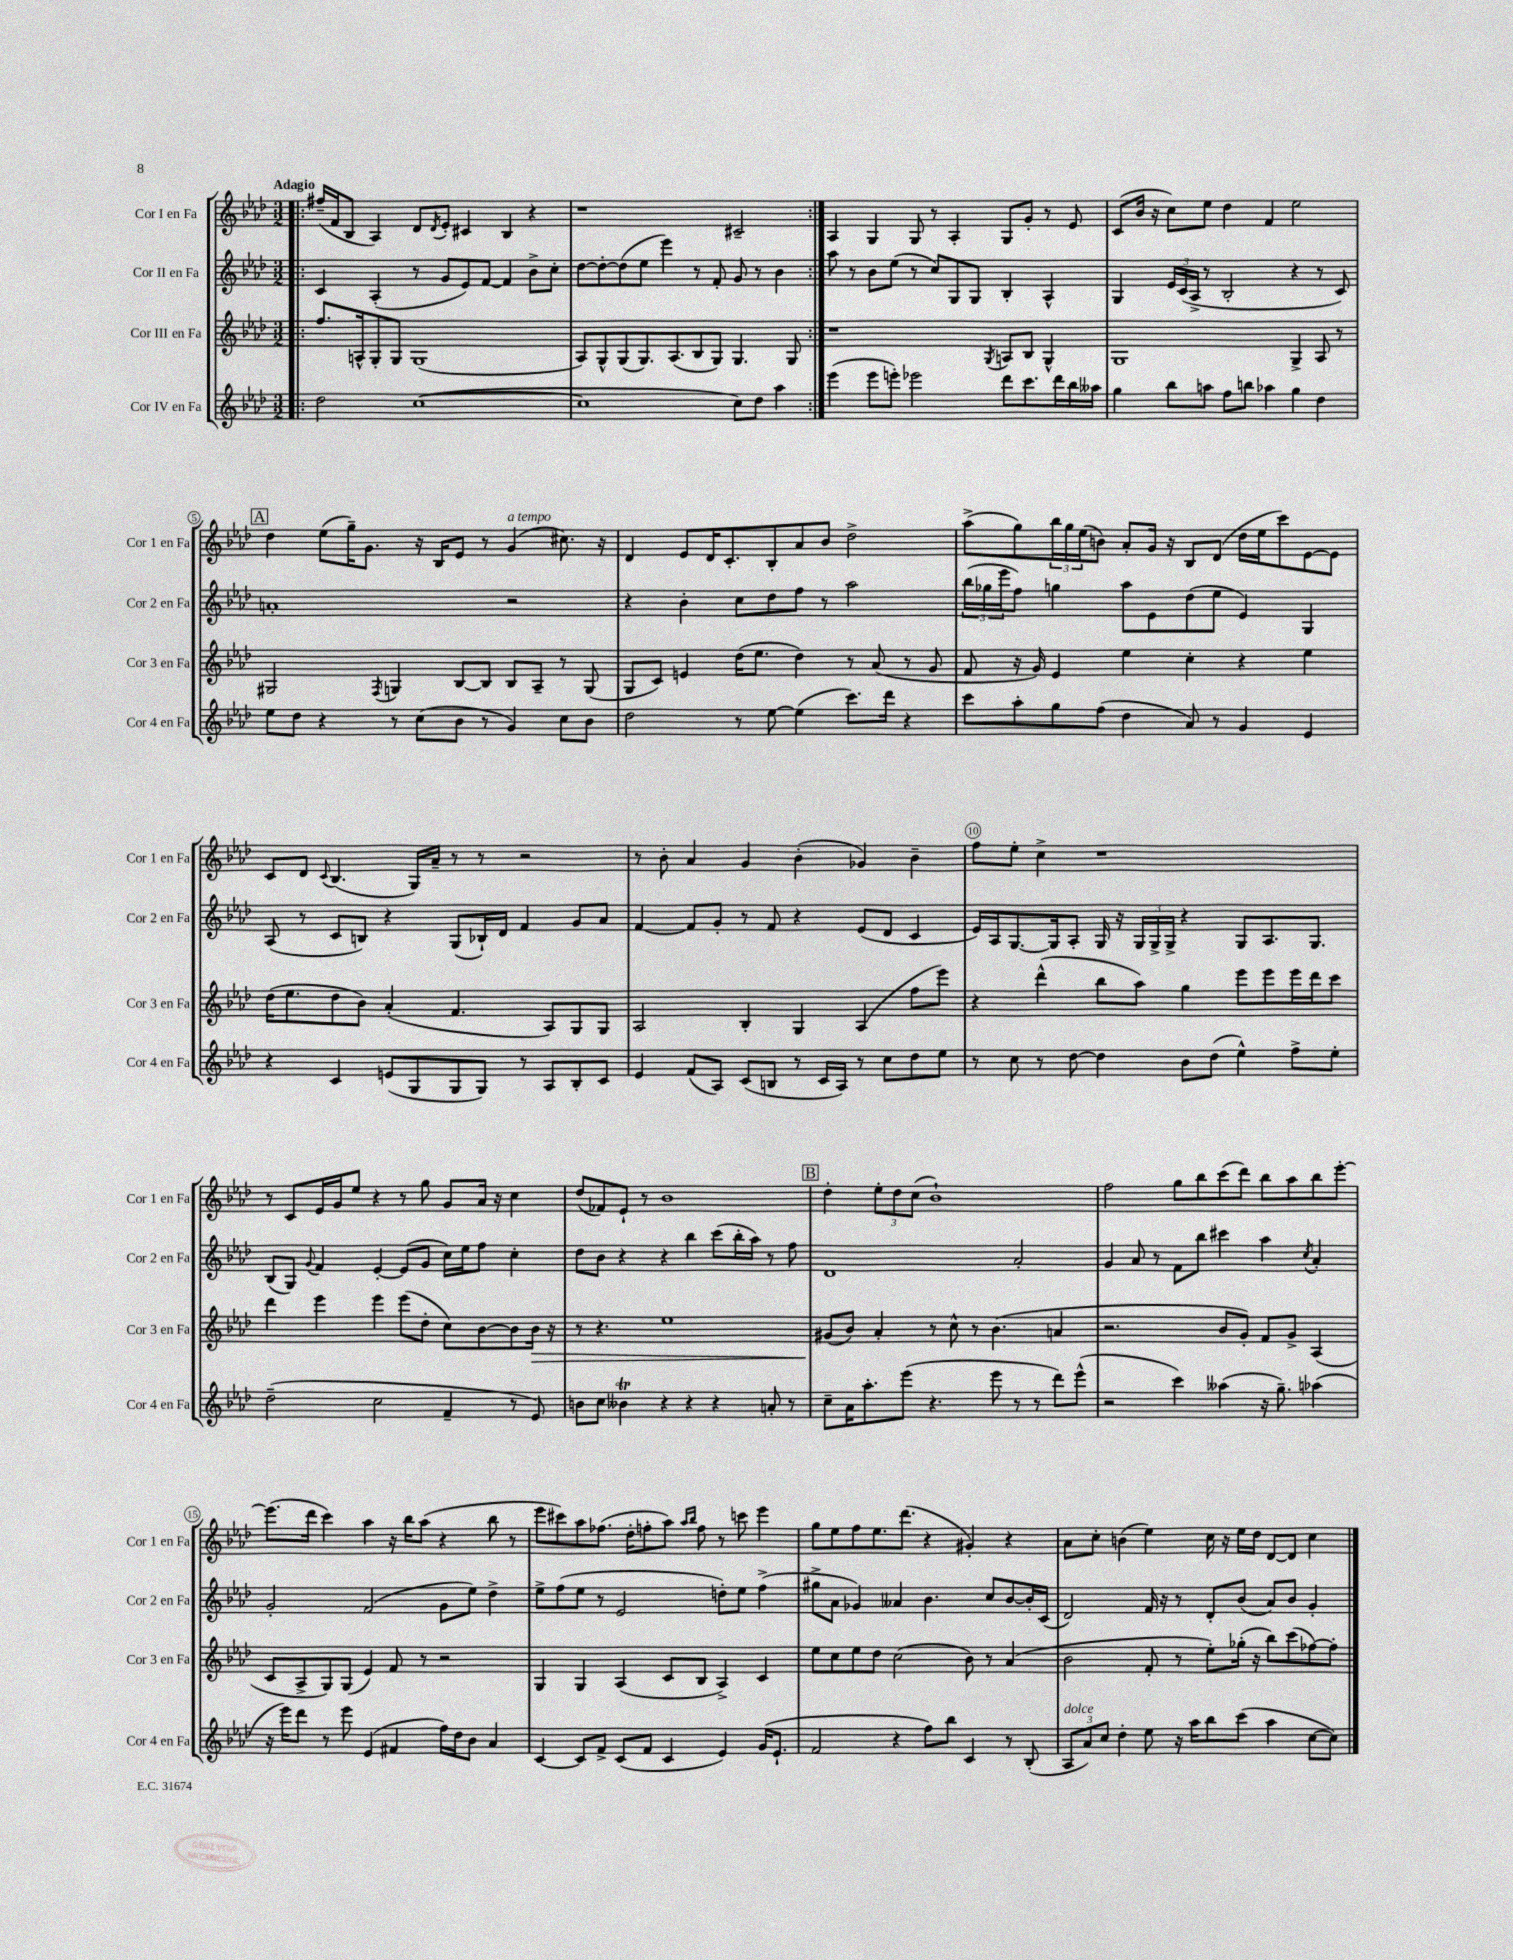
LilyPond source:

<<
\new StaffGroup <<
\new Staff = "s0" \with { instrumentName = "Cor I en Fa" shortInstrumentName = "Cor 1 en Fa" } {
    \clef treble \key aes \major \numericTimeSignature \time 3/2 \tempo "Adagio"
    \repeat volta 2 { \bar ".|:" fis''16--( f'16 bes8 aes4) des'8 \acciaccatura { des'8 } ees'8-. cis'4 bes4 r4 |
    r1 cis'2-- | }
    aes4 g4 g8 r8 aes4-. g8 g'8-. r8 ees'8 |
    c'8( bes'16 r16 c''8) ees''8 des''4 f'4 ees''2 |
    \mark \markup { \box "A" } des''4 ees''8( g''16--) g'8. r16 bes16 ees'8 r8 g'4^\markup { \italic "a tempo" }( cis''8.) r16 |
    des'4 ees'8 des'16 c'8.-. bes8-. aes'8 bes'8 des''2-> |
    aes''8->( g''8) \tuplet 3/2 { bes''16 g''16 ees''16( } b'8) aes'8-. g'16 r16 bes8 des'8( des''16 ees''16 c'''8) ees'8~ ees'8 |
    c'8 des'8 \appoggiatura { c'8 } bes4.( g16) aes'16-- r8 r8 r2 |
    r8 bes'8-. aes'4 g'4 bes'4-.( ges'4) bes'4-- |
    f''8 ees''8-. c''4-> r1 |
    r8 c'8 ees'16 g'16 ees''8 r4 r8 g''8 g'8 aes'16 r16 c''4 |
    des''8( fes'8) ees'8-! r8 bes'1 |
    \mark \markup { \box "B" } des''4-. \tuplet 3/2 { ees''8-. des''8 c''8( } bes'1-!) |
    f''2 g''8 bes''8 c'''8( des'''8) bes''8 aes''8 bes''8 ees'''8~-. |
    ees'''8.( des'''16 c'''4) aes''4 r16 bes''16 aes''8( r4 bes''8 r8 |
    ees'''8 cis'''8) aes''8 fes''8.( des''16-. f''8-. aes''8) \grace { aes''16 bes''16 } f''8 r8 c'''8 ees'''4 |
    g''8 ees''8 f''8 ees''8. des'''8.( r4 gis'4-.) r4 |
    aes'8 c''8-. b'4( ees''4) c''16 r16 ees''16 des''16 des'8~ des'8 c''4 \bar "|." |
}
\new Staff = "s1" \with { instrumentName = "Cor II en Fa" shortInstrumentName = "Cor 2 en Fa" } {
    \clef treble \key aes \major \numericTimeSignature \time 3/2
    \repeat volta 2 { \bar ".|:" c'4 aes4-.( r8 g'8 ees'8) f'8~ f'4 bes'8-> c''8-. |
    des''8~ des''8~-. des''8( ees''8 ees'''4) r8 f'8-. g'8 r8 bes'4 | }
    aes''8 r8 bes'8 ees''8( r8 c''8) g8 g8 bes4-. aes4-^ |
    g4 \tuplet 3/2 { ees'16 c'16( aes16-> } r8 bes2-. r4 r8 c'8) |
    \mark \markup { \box "A" } a'1-. r2 |
    r4 bes'4-. c''8 des''8 f''8 r8 aes''2 |
    \tuplet 3/2 { bes''16( ges''16 ees'''16 } f''8) g''4 aes''8 ees'8 des''8( ees''8 ees'4) g4 |
    aes8( r8 c'8 b8) r4 g8( bes16-!) des'16 f'4 g'8 aes'8 |
    f'4~ f'8 g'8-. r8 f'8 r4 ees'8( des'8 c'4 |
    ees'16) aes16 g8.~ g16 aes8-. g16 r16 \tuplet 3/2 { g16 g16-> g16-> } r4 g8 aes8. g8. |
    bes8( g8) \appoggiatura { g'8 } f'4 ees'4~-. ees'8( g'8 c''16) ees''16 f''8 c''4-. |
    des''8 bes'8 r4 r4 bes''4 c'''8( bes''16-. aes''16) r8 f''8 |
    \mark \markup { \box "B" } des'1 aes'2-. |
    g'4 aes'8 r8 f'8 bes''8 cis'''4 aes''4 \acciaccatura { c''8 } aes'4-. |
    g'2-. f'2( g'8 ees''8) des''4-> |
    ees''8-> f''8( ees''8 r8 ees'2 d''8-.) ees''8 f''4->( |
    gis''8-> aes'8 ges'4) aeses'4 bes'4. c''8 bes'8~ bes'16-. c'16( |
    des'2) f'16 r16 r8 des'8-. bes'8( aes'8) bes'8 g'4-. \bar "|." |
}
\new Staff = "s2" \with { instrumentName = "Cor III en Fa" shortInstrumentName = "Cor 3 en Fa" } {
    \clef treble \key aes \major \numericTimeSignature \time 3/2
    \repeat volta 2 { \bar ".|:" f''8. a16-^ g8-. g8 g1( |
    aes8) g8-^ g8( g8.) aes8.( bes8 g8) g4. g8 | }
    r1 \acciaccatura { g8 } a8 bes8 g4-^ |
    g1 g4-> aes8 r8 |
    \mark \markup { \box "A" } gis2 \acciaccatura { f8 } g4 bes8~ bes8 bes8 aes8-- r8 g8( |
    g8 c'8) e'4 des''16( ees''8. des''4) r8 aes'8( r8 g'8 |
    f'8 r16 g'16) ees'4 ees''4 c''4-. r4 ees''4 |
    des''16( ees''8. des''8 bes'8) aes'4-.( f'4. aes8) g8 g8 |
    aes2 bes4-. g4 aes4( f''8 ees'''8) |
    r4 des'''4-^( bes''8 aes''8) g''4 ees'''8 ees'''8 ees'''16 des'''16 c'''8 |
    des'''4 ees'''4 ees'''4 ees'''8( des''8-. c''8) bes'8~ bes'8 bes'16\> r16 |
    r8 r4. ees''1 |
    \mark \markup { \box "B" } gis'8\!( bes'8) aes'4-. r8 c''8-^ r8 bes'4.( a'4 |
    r2. bes'8 g'8-.) f'8 g'8-> aes4( |
    c'8 aes8-> g8) g8( ees'4) f'8 r8 r2 |
    g4 g4 aes4( c'8 bes8 aes4->) c'4 |
    ees''8 c''8 ees''8 des''8 c''2( bes'8) r8 aes'4( |
    bes'2 f'8-. r8 ees''8-.) ges''16-.( r16 bes''8) c'''8( fes''8~) fes''8-. \bar "|." |
}
\new Staff = "s3" \with { instrumentName = "Cor IV en Fa" shortInstrumentName = "Cor 4 en Fa" } {
    \clef treble \key aes \major \numericTimeSignature \time 3/2
    \repeat volta 2 { \bar ".|:" des''2 c''1~( |
    c''1 c''8) des''8 aes''4 | }
    ees'''4( ees'''8 e'''8-.) ees'''2 des'''8 c'''8. des'''16 bes''16 aeses''16 |
    g''4 bes''8 a''8 f''8 b''8 aes''4 g''4 des''4 |
    \mark \markup { \box "A" } ees''8 des''8 r4 r8 c''8( bes'8 r8 g'4) c''8 bes'8 |
    des''2 r8 ees''8~ ees''4( c'''8.) des'''16 r4 |
    c'''8 aes''8-. g''8 f''8( des''4 aes'8) r8 g'4 ees'4 |
    r4 c'4 e'8( g8 g8 g8) r8 aes8 bes8-. c'8 |
    ees'4 f'8( aes8) c'8( b8 r8 c'16 aes16) r8 c''8 des''8 ees''8 |
    r8 c''8 r8 des''8~ des''4 bes'8 des''8( ees''4-^) f''8-> ees''8-. |
    des''2--( c''2 f'4-- r8 ees'8) |
    b'8 c''8 beses'4\trill r4 r4 r4 a'8-. r8 |
    \mark \markup { \box "B" } c''8-- aes'16 aes''8.-. ees'''8( r4. ees'''8 r8 r8 des'''8) ees'''8-^( |
    r2 c'''4) aeses''4( r16 g''8.--) aes''4( |
    r16 ees'''16) des'''8 r8 ees'''8 ees'4( fis'4 f''16) des''16 bes'8 aes'4 |
    c'4~ c'8 f'8-> c'8( f'8 c'4 ees'4) g'16( ees'8.-! |
    f'2 r4 f''8) bes''8 c'4 r8 bes8-.( |
    \tuplet 3/2 { aes8^\markup { \italic "dolce" } aes'8) c''8 } des''4-. ees''8 r16 aes''16 bes''8 c'''8( aes''4 c''8~ c''8) \bar "|." |
}
>>
>>
\layout { \context { \Score \override BarNumber.break-visibility = ##(#f #t #t) barNumberVisibility = #(every-nth-bar-number-visible 5) \override BarNumber.stencil = #(make-stencil-circler 0.1 0.3 ly:text-interface::print) } }
